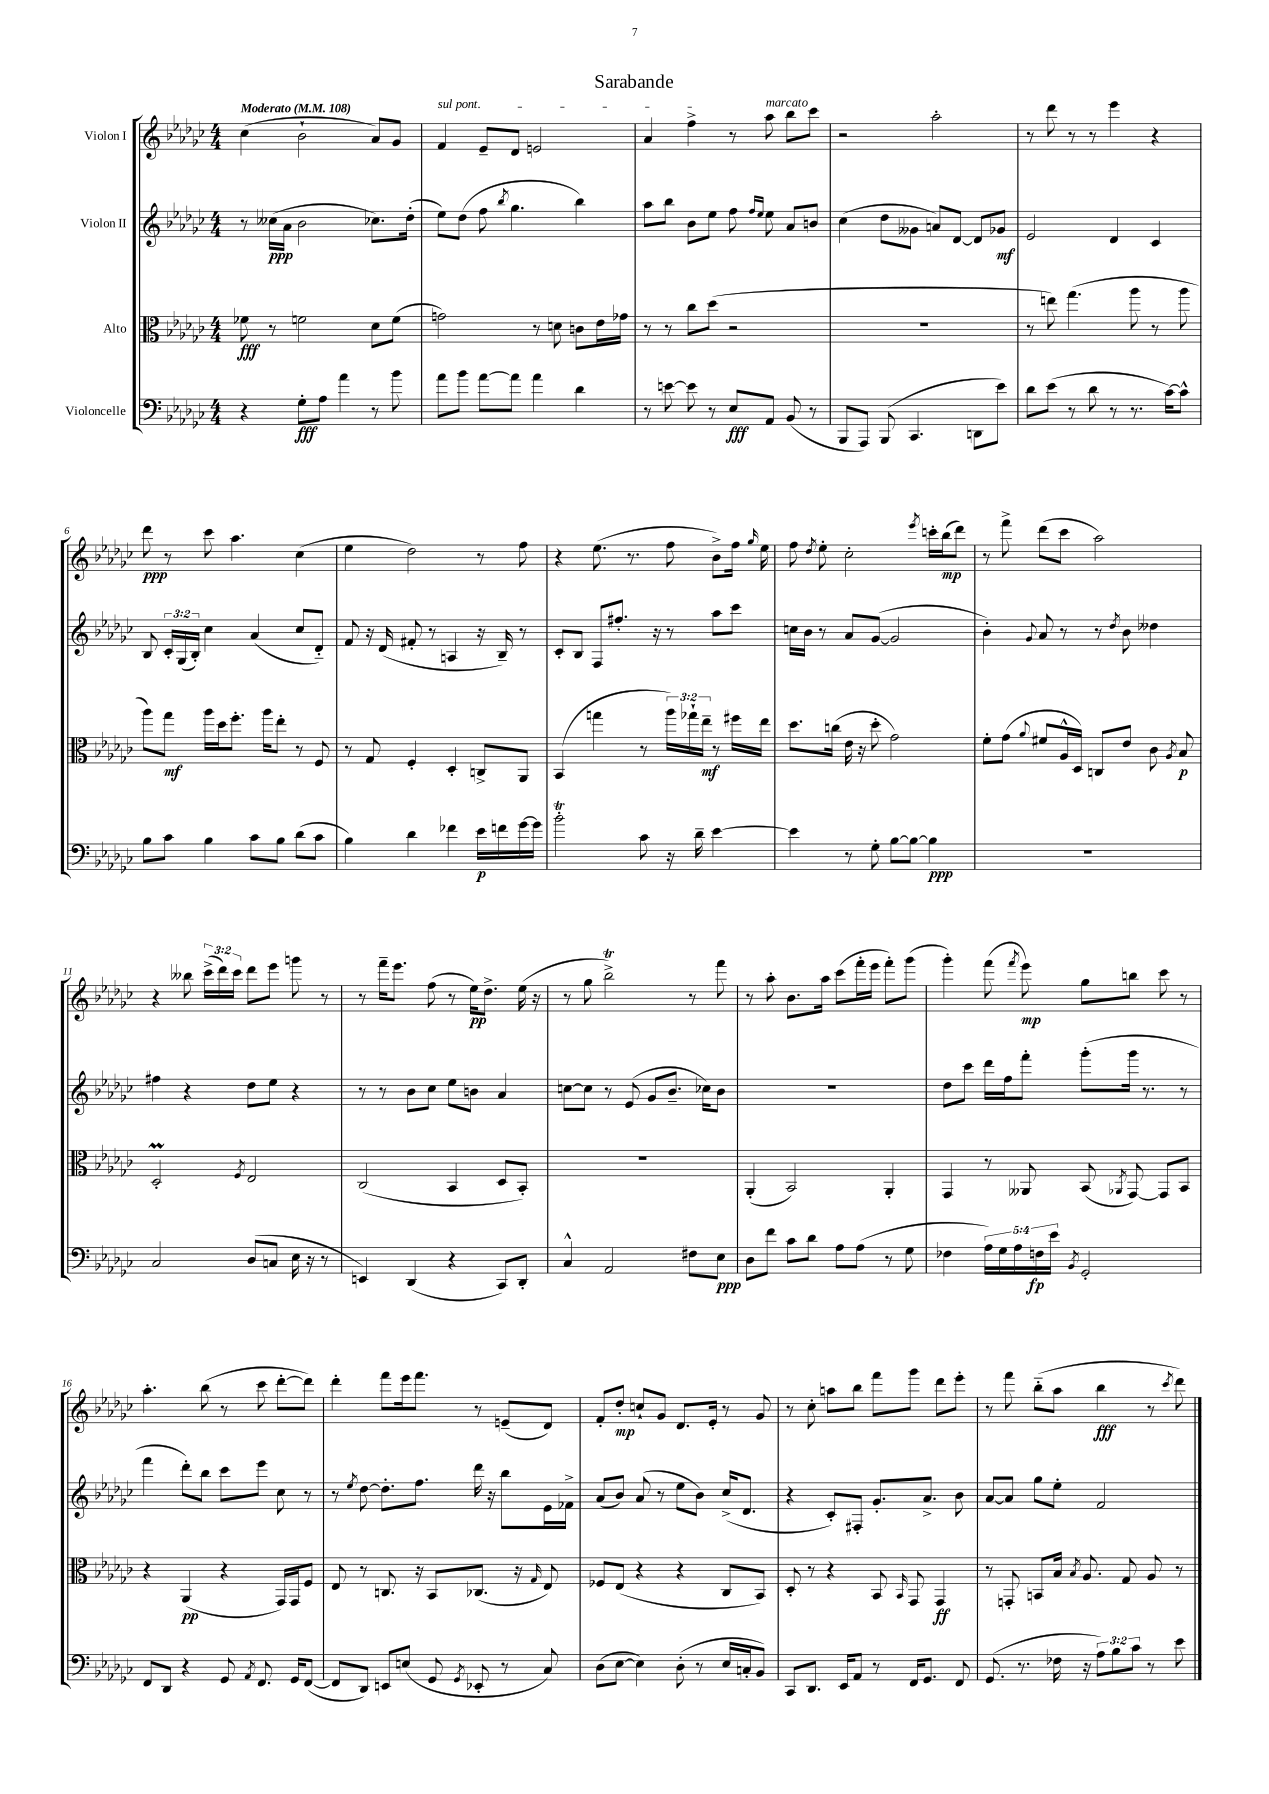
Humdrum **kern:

**kern	**dynam	**kern	**dynam	**kern	**dynam	**kern	**dynam
*part4	*part4	*part3	*part3	*part2	*part2	*part1	*part1
*staff4	*staff4	*staff3	*staff3	*staff2	*staff2	*staff1	*staff1
*I"Violoncelle	*	*I"Alto	*	*I"Violon II	*	*I"Violon I	*
*clefF4	*	*clefC3	*	*clefG2	*	*clefG2	*
*k[b-e-a-d-g-c-]	*	*k[b-e-a-d-g-c-]	*	*k[b-e-a-d-g-c-]	*	*k[b-e-a-d-g-c-]	*
*M4/4	*	*M4/4	*	*M4/4	*	*M4/4	*
*MM108	*	*MM108	*	*MM108	*	*MM108	*
=1	=1	=1	=1	=1	=1	=1	=1
!	!	!	!	!	!	!LO:TX:a:B:t=Moderato	!
4r	.	8f-X\	fff	8r	.	(4cc-\	.
.	.	8r	.	(16cc--X\LL	ppp	.	.
.	.	.	.	16a-\JJ	.	.	.
8G-'\L	fff	2fn\	.	2b-\	.	2b-`\	.
8A-\J	.	.	.	.	.	.	.
4a-\	.	.	.	.	.	.	.
8r	.	8d-\L	.	8.cc-X\L)	.	8a-/L)	.
8b-\	.	(8f\J	.	.	.	8g-/J	.
.	.	.	.	(16dd-'\Jk	.	.	.
=2	=2	=2	=2	=2	=2	=2	=2
!	!	!	!	!	!	!LO:TX:a:i:t=sul pont.	!
8a-\L	.	2gn\)	.	8ee-\L)	.	4f/	.
8b-\J	.	.	.	(8dd-\J	.	.	.
[8a-\L	.	.	.	8ff\	.	8e-~/L	.
.	.	.	.	8qbb-/	.	.	.
8a-\J]	.	.	.	4.gg-\	.	8d-/J	.
4a-\	.	8r	.	.	.	2en/	.
.	.	8dn\	.	.	.	.	.
4d-\	.	8cn\L	.	4bb-\)	.	.	.
.	.	16e-\L	.	.	.	.	.
.	.	16g-X\JJ	.	.	.	.	.
=3	=3	=3	=3	=3	=3	=3	=3
8r	.	8r	.	8aa-\L	.	4a-/	.
[8en\	.	8r	.	8bb-\J	.	.	.
8e\]	.	8cc-\L	.	8b-\L	.	4ff^\	.
8r	.	(8dd-\J	.	8ee-\J	.	.	.
8E-/L	fff	2r	.	8ff\	.	8r	.
.	.	.	.	16qqff/LL	.	.	.
.	.	.	.	16qqee-/JJ	.	.	.
!	!	!	!	!	!	!LO:TX:a:i:t=marcato	!
8AA-/J	.	.	.	8ee-\	.	8aa-\	.
(8BB-/	.	.	.	8a-/L	.	8bb-\L	.
8r	.	.	.	8bn/J	.	8ccc-\J	.
=4	=4	=4	=4	=4	=4	=4	=4
8BBB-/L	.	1r	.	(4cc-\	.	2r	.
8AAA-/J)	.	.	.	.	.	.	.
(8BBB-/	.	.	.	8dd-\L	.	.	.
4.CC-/	.	.	.	8g--X\J	.	.	.
.	.	.	.	8an/L)	.	2aa-'\	.
.	.	.	.	[8d-/J	.	.	.
8DDn\L	.	.	.	8d-/L]	.	.	.
8e-\J)	.	.	.	8g-X/J	mf	.	.
=5	=5	=5	=5	=5	=5	=5	=5
8d-\L	.	8r	.	2e-/	.	8r	.
(8e-\J	.	8een\)	.	.	.	8ddd-\	.
8r	.	(4.gg-\	.	.	.	8r	.
8d-\	.	.	.	.	.	8r	.
8r	.	.	.	4d-/	.	4eee-\	.
8.r	.	8aa-\	.	.	.	.	.
.	.	8r	.	4c-/	.	4r	.
[16c-\KL)	.	.	.	.	.	.	.
8c-^^\J]	.	8aa-\	.	.	.	.	.
!!LO:LB:g=z
=6	=6	=6	=6	=6	=6	=6	=6
8B-\L	.	8aa-\L)	.	8B-/	.	8ddd-\	ppp
8c-\J	.	8gg-\J	mf	24c-'/LL	.	8r	.
.	.	.	.	(24G-/	.	.	.
.	.	.	.	24B-'/JJ)	.	.	.
4B-\	.	16aa-\LL	.	4cc-\	.	8ccc-\	.
.	.	16dd-\J	.	.	.	.	.
.	.	8.ff'\J	.	.	.	4.aa-\	.
8c-\L	.	.	.	(4a-/	.	.	.
.	.	16aa-\KL	.	.	.	.	.
8B-\J	.	8ee-'\J	.	.	.	.	.
(8d-\L	.	8r	.	8cc-/L	.	(4cc-\	.
8c-\J	.	8F/	.	8d-/J)	.	.	.
=7	=7	=7	=7	=7	=7	=7	=7
4B-\)	.	8r	.	8f/	.	4ee-\	.
.	.	8G-/	.	16r	.	.	.
.	.	.	.	(16d-/	.	.	.
4d-\	.	4F'/	.	8f#X'/	.	2dd-\)	.
.	.	.	.	8r	.	.	.
4f-X\	.	4D-'/	.	4An/	.	.	.
16e-\LL	p	8Cn^/L	.	16r	.	8r	.
16fn\	.	.	.	16B-~/)	.	.	.
[16g-\	.	8AA-/J	.	8r	.	8ff\	.
16g-\JJ]	.	.	.	.	.	.	.
=8	=8	=8	=8	=8	=8	=8	=8
2b-t'\	.	(4BB-/	.	8c-'/L	.	4r	.
.	.	.	.	8B-/J	.	.	.
.	.	4ggn\	.	8F/L	.	(8.ee-\	.
.	.	.	.	8.ff#X'/J	.	.	.
.	.	.	.	.	.	8.r	.
8c-\	.	8r	.	.	.	.	.
.	.	.	.	16r	.	.	.
16r	.	24aa-\LL)	.	8r	.	8ff\	.
.	.	24gg-X`\	.	.	.	.	.
16d-~\	.	.	.	.	.	.	.
.	.	24ee-~\JJ	mf	.	.	.	.
[4e-\	.	8r	.	8aa-\L	.	8b-^\L)	.
.	.	16ff#X\LL	.	8ccc-\J	.	16ff\Jk	.
.	.	.	.	.	.	16qqgg-/	.
.	.	16ee-\JJ	.	.	.	16ee-\	.
=9	=9	=9	=9	=9	=9	=9	=9
4e-\]	.	8.dd-\L	.	16ccn\LL	.	8ff\	.
.	.	.	.	16b-\JJ	.	.	.
.	.	.	.	.	.	8qdd-/	.
.	.	.	.	8r	.	8ee-'\	.
.	.	(16ccn\Jk	.	.	.	.	.
8r	.	16e-\	.	8a-/L	.	2cc-'\	.
.	.	16r	.	.	.	.	.
8G-'\	.	8dd-'\	.	([8g-/J	.	.	.
[8B-\L	.	2g-\)	.	2g-/]	.	.	.
8B-\J_	.	.	.	.	.	.	.
.	.	.	.	.	.	8qeee-/	.
4B-\]	ppp	.	.	.	.	16cccn'\LL	.
.	.	.	.	.	.	(16bb-\J	mp
.	.	.	.	.	.	8ddd-\J)	.
=10	=10	=10	=10	=10	=10	=10	=10
1r	.	8f'\L	.	4b-'\)	.	8r	.
.	.	(8g-\J	.	.	.	8fff^\	.
.	.	8qqa-/	.	8qqg-/	.	.	.
.	.	8f#X/L	.	8a-/	.	(8ddd-\L	.
.	.	16A-^^/L	.	8r	.	8ccc-\J	.
.	.	16D-/JJ)	.	.	.	.	.
.	.	8Cn/L	.	8r	.	2aa-\)	.
.	.	.	.	8qdd-/	.	.	.
.	.	8e-/J	.	8b-\	.	.	.
.	.	8c-\	.	4dd--X\	.	.	.
.	.	8qA-/	.	.	.	.	.
.	.	8B-/	p	.	.	.	.
!!LO:LB:g=z
=11	=11	=11	=11	=11	=11	=11	=11
2C-/	.	2D-M'/	.	4ff#X\	.	4r	.
.	.	.	.	4r	.	8bb--X\	.
.	.	.	.	.	.	(24ccc-^\LL	.
.	.	.	.	.	.	24ddd-\)	.
.	.	.	.	.	.	24ccc-\JJ	.
.	.	8qF/	.	.	.	.	.
(8D-/L	.	2E-/	.	8dd-\L	.	8ddd-\L	.
8Cn/J	.	.	.	8ee-\J	.	8eee-\J	.
16E-\	.	.	.	4r	.	8gggn\	.
16r	.	.	.	.	.	.	.
8r	.	.	.	.	.	8r	.
=12	=12	=12	=12	=12	=12	=12	=12
4EEn/)	.	(2C-/	.	8r	.	8r	.
.	.	.	.	8r	.	16fff~\KL	.
.	.	.	.	.	.	8.eee-\J	.
(4DD-/	.	.	.	8b-\L	.	.	.
.	.	.	.	8cc-\J	.	(8ff\	.
4r	.	4BB-/	.	8ee-\L	.	8r	.
.	.	.	.	8bn\J	.	16ee-\KL)	pp
.	.	.	.	.	.	8.dd-^\J	.
8CC-/L)	.	8D-/L	.	4a-/	.	.	.
8DD-'/J	.	8BB-'/J)	.	.	.	(16ee-\	.
.	.	.	.	.	.	16r	.
=13	=13	=13	=13	=13	=13	=13	=13
4C-^^/	.	1r	.	[8ccn\L	.	8r	.
.	.	.	.	8cc\J]	.	8gg-\	.
2AA-/	.	.	.	8r	.	2bb-t^\)	.
.	.	.	.	(8e-/	.	.	.
.	.	.	.	8g-/L	.	.	.
.	.	.	.	8.b-~/J	.	.	.
8F#X\L	.	.	.	.	.	8r	.
.	.	.	.	16cc-X\KL)	.	.	.
8E-\J	ppp	.	.	8b-\J	.	8fff\	.
=14	=14	=14	=14	=14	=14	=14	=14
8D-\L	.	(4AA-'/	.	1r	.	8r	.
8f\J	.	.	.	.	.	8aa-'\	.
8c-\L	.	2BB-/)	.	.	.	8.b-\L	.
8d-\J	.	.	.	.	.	.	.
.	.	.	.	.	.	16aa-\Jk	.
8A-\L	.	.	.	.	.	(8ccc-\L	.
(8A-\J	.	.	.	.	.	16fff'\L	.
.	.	.	.	.	.	16eee-\JJ	.
8r	.	4AA-'/	.	.	.	8fff'\L)	.
8G-\	.	.	.	.	.	(8ggg-\J	.
=15	=15	=15	=15	=15	=15	=15	=15
4F-X\	.	4GG-/	.	8dd-\L	.	4ggg-'\)	.
.	.	.	.	8ccc-\J	.	.	.
20A-\LL)	.	8r	.	16ddd-\LL	.	(8fff\	.
20G-\	.	.	.	.	.	.	.
.	.	.	.	16ff\J	.	.	.
20A-\	.	.	.	.	.	.	.
.	.	.	.	.	.	8qfff/	.
.	.	8AA--X/	.	8fff'\J	.	8eee-\)	mp
20Fn\	fp	.	.	.	.	.	.
20e-\JJ	.	.	.	.	.	.	.
8qBB-/	.	.	.	.	.	.	.
2GG-'/	.	(8BB-/	.	(8ggg-'\L	.	8gg-\L	.
.	.	8qAA-X/	.	.	.	.	.
.	.	[8GG-/)	.	16ggg-\Jk	.	8bbn\J	.
.	.	.	.	8.r	.	.	.
.	.	8GG-/L]	.	.	.	8ccc-\	.
.	.	8BB-/J	.	8r	.	8r	.
!!LO:LB:g=z
=16	=16	=16	=16	=16	=16	=16	=16
8FF/L	.	4r	.	4fff\	.	4.aa-'\	.
8DD-/J	.	.	.	.	.	.	.
4r	.	(4AA-/	pp	8ddd-'\L)	.	.	.
.	.	.	.	8bb-\J	.	(8bb-\	.
8GG-/	.	4r	.	8ccc-\L	.	8r	.
8qAA-/	.	.	.	.	.	.	.
8.FF/	.	.	.	8eee-\J	.	8ccc-\	.
.	.	16GG-/LL)	.	8cc-\	.	[8ddd-'\L	.
16GG-/KL	.	16GG-/J	.	.	.	.	.
([8FF/J	.	8F/J	.	8r	.	8ddd-\J])	.
=17	=17	=17	=17	=17	=17	=17	=17
8FF/L]	.	8E-/	.	8r	.	4ddd-'\	.
.	.	.	.	8qee-/	.	.	.
8DD-/J)	.	8r	.	[8dd-\	.	.	.
8EEn/L	.	8.Cn/	.	8.dd-'\L]	.	8fff\L	.
(8En/J	.	.	.	.	.	16eee-\k	.
.	.	16r	.	8.ff\J	.	8.fff\J	.
8GG-/	.	8BB-/L	.	.	.	.	.
8qGG-/	.	.	.	.	.	.	.
8EE-X'/	.	(8.C-X/J	.	16ddd-\	.	8r	.
.	.	.	.	16r	.	.	.
8r	.	.	.	8bb-\L	.	(8en~/L	.
.	.	16r	.	.	.	.	.
.	.	16qqG-/	.	.	.	.	.
8C-/)	.	8E-/)	.	16e-\L	.	8d-/J)	.
.	.	.	.	16f-X^\JJ	.	.	.
=18	=18	=18	=18	=18	=18	=18	=18
(8D-\L	.	8F-X/L	.	(8a-/L	.	8f'/L	.
[8E-\J	.	(8E-/J	.	8b-/J)	.	8dd-'/J	mp
4E-\])	.	4r	.	(8a-/	.	8ccn`/L	.
.	.	.	.	8r	.	8g-/J	.
(8D-'\	.	4r	.	8ee-\L	.	8.d-/L	.
8r	.	.	.	8b-\J)	.	.	.
.	.	.	.	.	.	16e-'/Jk	.
16E-/LL	.	8C-/L	.	(16cc-^/KL	.	8r	.
16Cn'/J	.	.	.	8.d-/J	.	.	.
8BB-/J)	.	8BB-/J)	.	.	.	8g-/	.
=19	=19	=19	=19	=19	=19	=19	=19
8CC-/L	.	8D-'/	.	4r	.	8r	.
8.DD-/J	.	8r	.	.	.	8cc-'\	.
.	.	4r	.	8c-'/L)	.	8aan\L	.
16EE-/KL	.	.	.	.	.	.	.
8AA-/J	.	.	.	8F#X'/J	.	8bb-\J	.
8r	.	8BB-/	.	8.g-'/L	.	8fff\L	.
.	.	16qqBB-/	.	.	.	.	.
16FF/KL	.	8GG-/	.	.	.	8ggg-\J	.
8.GG-/J	.	.	.	8.a-^/J	.	.	.
.	.	4GG-/	ff	.	.	8ddd-\L	.
8FF/	.	.	.	8b-\	.	8eee-'\J	.
=20	=20	=20	=20	=20	=20	=20	=20
(8.GG-/	.	8r	.	[8a-/L	.	8r	.
.	.	8GGn'/	.	8a-/J]	.	8fff\	.
8.r	.	.	.	.	.	.	.
.	.	8BBn/L	.	8gg-\L	.	(8bb-\L	.
16F-X\	.	16B-/Jk	.	8ee-'\J	.	8aa-\J	.
.	.	8qB-/	.	.	.	.	.
16r	.	8.A-/	.	.	.	.	.
12A-\L)	.	.	.	2f/	.	4bb-\	fff
12B-\	.	.	.	.	.	.	.
.	.	8G-/	.	.	.	.	.
12c-\J	.	.	.	.	.	.	.
8r	.	8A-/	.	.	.	8r	.
.	.	.	.	.	.	8qccc-/	.
8e-\	.	8r	.	.	.	8ddd-\)	.
==	==	==	==	==	==	==	==
*-	*-	*-	*-	*-	*-	*-	*-
